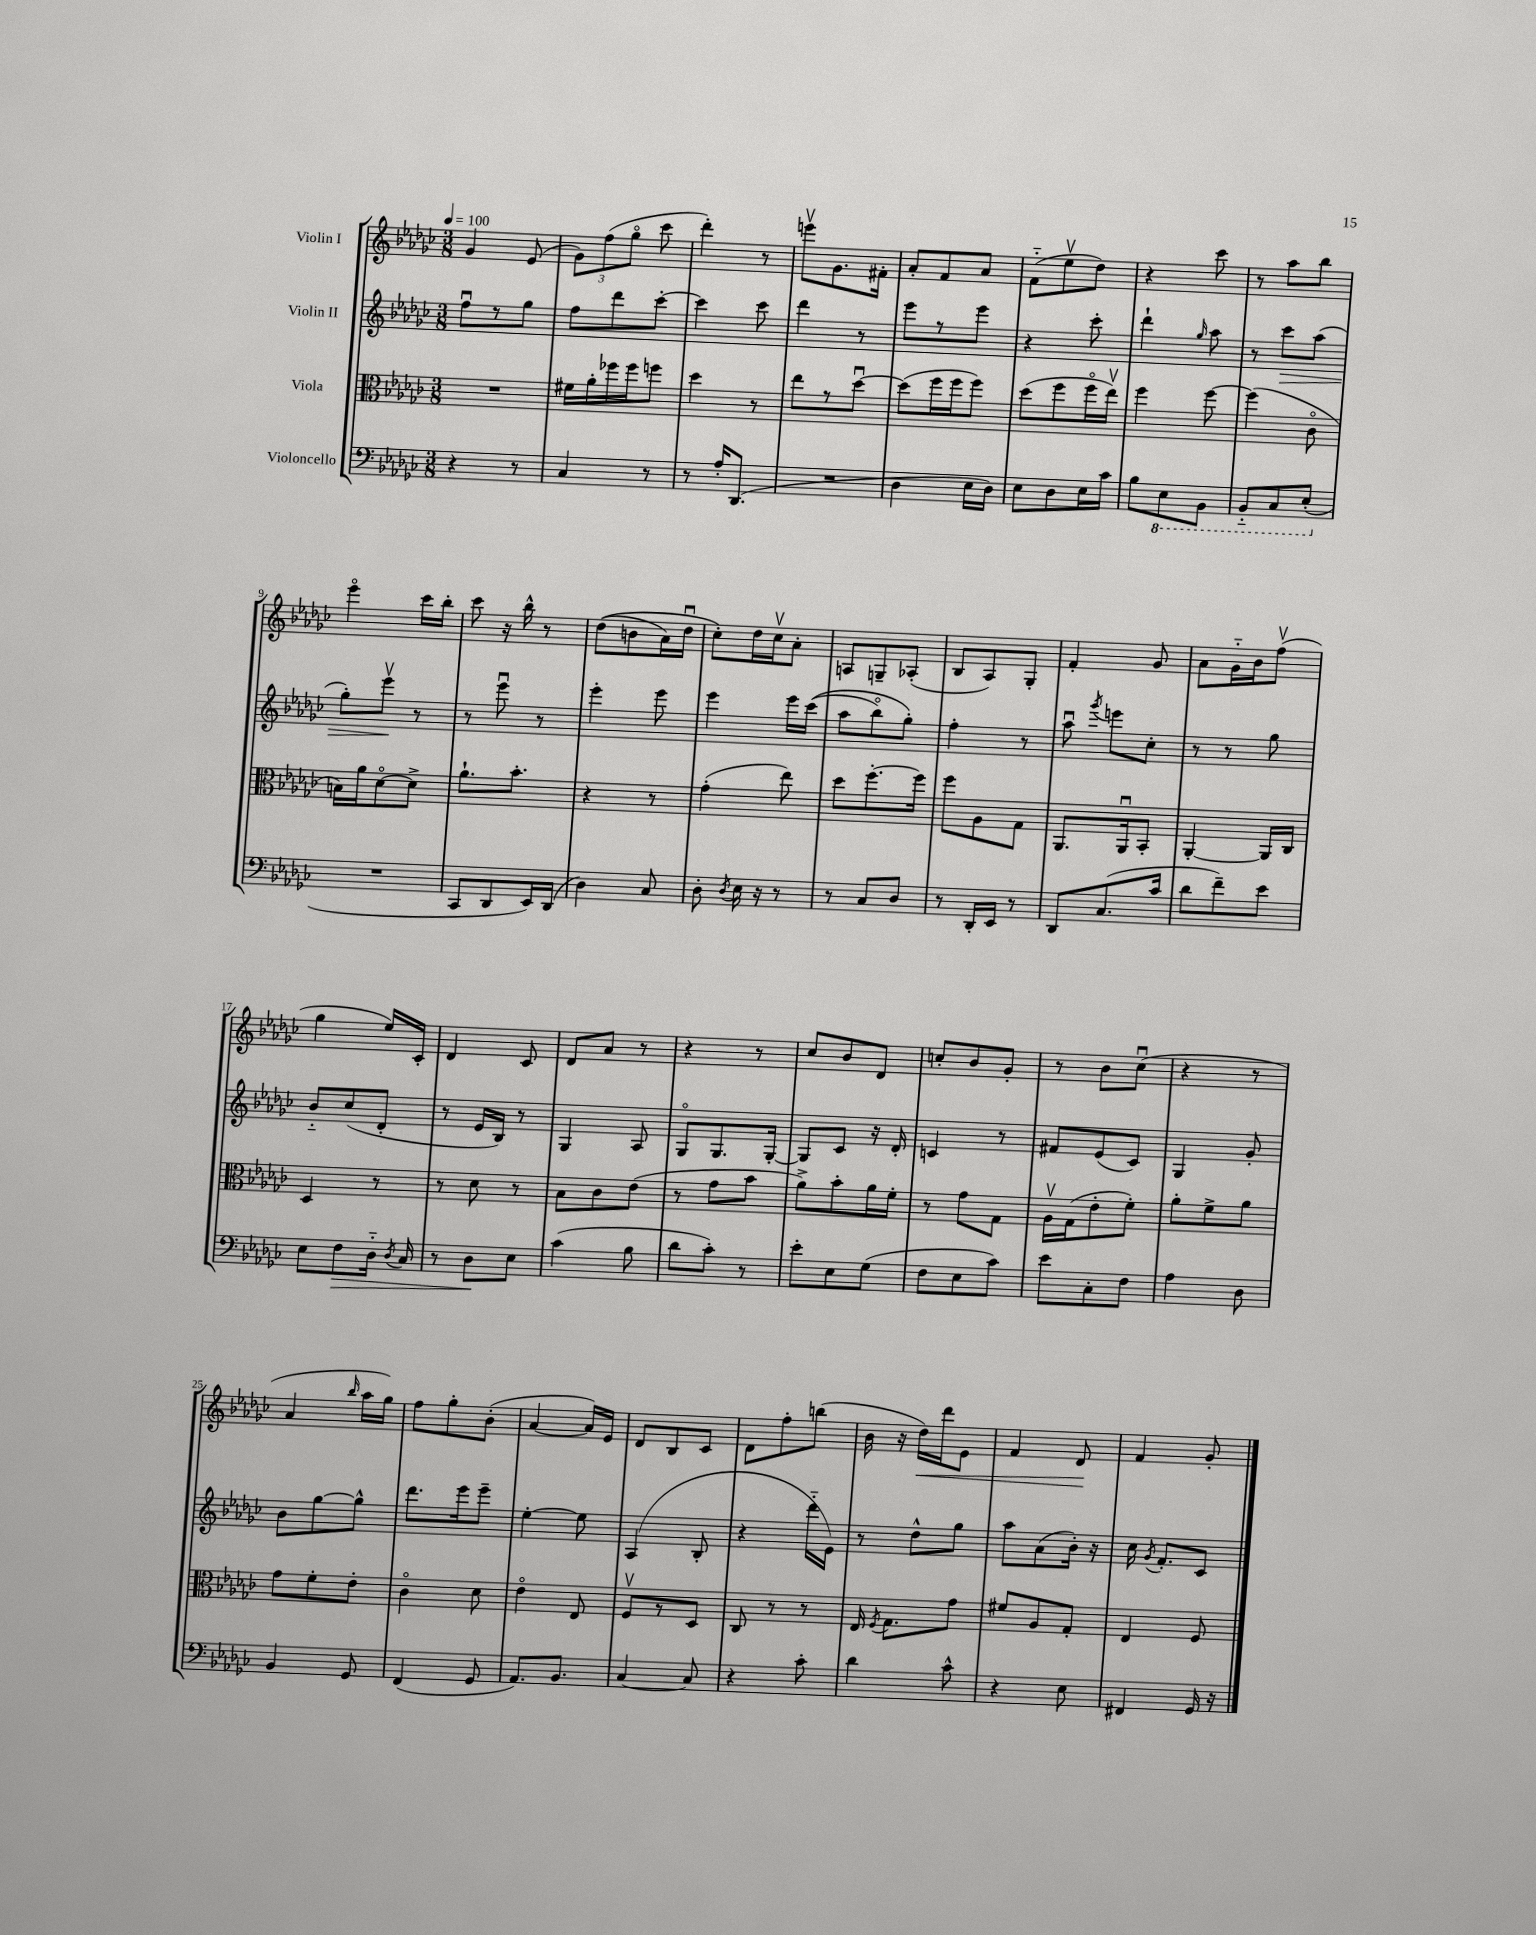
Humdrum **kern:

**kern	**kern	**kern	**kern
*staff4	*staff3	*staff2	*staff1
*clefF4	*clefC3	*clefG2	*clefG2
*k[b-e-a-d-g-c-]	*k[b-e-a-d-g-c-]	*k[b-e-a-d-g-c-]	*k[b-e-a-d-g-c-]
*M3/8	*M3/8	*M3/8	*M3/8
*MM100	*MM100	*MM100	*MM100
4r	4.r	8ffu\L	4g-/
.	.	8r	.
8r	.	8gg-\J	(8e-/
=	=	=	=
4C-/	16f#\LL	8ff\L	12g-\L)
.	16a-'\	.	.
.	.	.	(12ff\
.	16ff-\	8ddd-\	.
.	.	.	12gg-o\J
.	16ff-\J	.	.
8r	8ff\J	[8ccc-'\J	8ccc-\
=	=	=	=
8r	4dd-\	4ccc-\]	4ddd-'\)
16A-'/LK	.	.	.
(8.DD-/J	.	.	.
.	8r	8ccc-\	8r
=	=	=	=
4.r	8ee-\L	4ddd-\	8eeev\L
.	8r	.	8.g-\
.	[8dd-u\J	8r	.
.	.	.	16f#'\Jk
=	=	=	=
4D-\	(8dd-\]L	8eee-\L	8a-'/L
.	16ff\L	8r	8f/
.	16ff\J	.	.
16E-\LL	8ff\J)	8eee-\J	8a-/J
16D-\JJ)	.	.	.
=	=	=	=
8E-\L	(8dd-\L	4r	(8f'~\L
8D-\	8ff\	.	8ee-v\
16E-\L	16ffo\L	8ccc-'\	8dd-\J)
16c-\JJ	16ee-v\JJ)	.	.
=	=	=	=
8B-\L	4ff\	4ddd-`\	4r
8EE-\	.	.	.
.	.	16qqgg-/	.
8BBB-\J	[8ff\	8aa-\	8ccc-\
=	=	=	=
8BBB-'~/L	(4ff\]	8r	8r
8CC-/	.	8ccc-\L	8aa-\L
(8EE-'/J	8c-o\	(8aa-\J	8bb-\J
=	=	=	=
4.r	16B\LL)	8gg-'\L)	4eee-o\
.	16a-\J	.	.
.	[8d-o\	8eee-v\J	.
.	8d-^\]J	8r	16ccc-\LL
.	.	.	16bb-'\JJ
=	=	=	=
8CC-/L	8.a-`\L	8r	8ccc-\
8DD-/	.	8eee-u\	16r
.	8.b-'\J	.	16bb-^^\
16EE-/L)	.	8r	8r
(16DD-/JJ	.	.	.
=	=	=	=
4D-\)	4r	4eee-'\	&((8dd-\L
.	.	.	8b\
8C-/	8r	8eee-\	16a-\L)
.	.	.	16dd-u\JJ
=	=	=	=
8D-'\	(4g-'\	4eee-\	8cc-'\L&)
8qD-/	.	.	.
16E-\	.	.	16dd-\L
16r	.	.	16cc-v\J
8r	8ee-\)	16eee-\LL	8a-'\J
.	.	&((16ccc-\JJ	.
=	=	=	=
8r	8dd-\L	8aa-\L	8A/L
8C-/L	[8.ff'\	8bb-o\)	8G~/
8D-/J	.	8gg-'\J&)	(8A-'/J
.	16ff\]Jk	.	.
=	=	=	=
8r	8ff\L	4ff'\	8B-/L
16DD-'/LL	8A-\	.	8A-/)
16EE-/JJ	.	.	.
8r	8G-\J	8r	8G-'/J
=	=	=	=
8DD-/L	8.AA-/L	8aa-u\	4f'/
.	.	8qggg-/	.
(8.C-/	.	8eee\L	.
.	16AA-u/k	.	.
.	8BB-'/J	8cc-'\J	8g-/
16c-/Jk	.	.	.
=	=	=	=
8d-\L	[4AA-'/	8r	8a-\L
8f~\)	.	8r	16g-'~\L
.	.	.	16b-\J
8e-\J	16AA-/]LL	8gg-\	(8ffv\J
.	16C-/JJ	.	.
=	=	=	=
8E-\L	4D-/	8b-'~/L	4gg-\
8F\	.	(8cc-/	.
16D-'~\Jk	8r	8d-'/J	16ee-/LL)
8qD-/	.	.	.
16C-/	.	.	16c-'/JJ
=	=	=	=
8r	8r	8r	4d-/
8D-\L	8d-\	16e-/LL	.
.	.	16B-/JJ)	.
8E-\J	8r	8r	8c-/
=	=	=	=
(4c-\	8B-\L	4G-/	8d-/L
.	8c-\	.	8a-/J
8B-\	(8e-\J	8A-/	8r
=	=	=	=
8d-\L	8r	8G-o/L	4r
8c-'\J)	8g-\L	8.G-/	.
8r	8b-\J	.	8r
.	.	[16G-'/Jk	.
=	=	=	=
8e-'\L	8a-^\L)	8G-/]L	8cc-/L
8E-\	8b-'\	8c-/J	8b-/
(8G-\J	16a-\L	16r	8d-/J
.	16f'\JJ	16d-'/	.
=	=	=	=
8F\L	8r	4c/	8cc'/L
8E-\	8g-\L	.	8b-/
8c-\J)	8G-\J	8r	8g-'/J
=	=	=	=
8e-\L	16A-v\LL	8f#/L	8r
.	(16G-\J	.	.
8C-'\	8e-'\	(8e-/	8b-\L
8F\J	8f'\J)	8c-/J)	(8cc-u\J
=	=	=	=
4A-\	8a-'\L	4G-/	4r
.	8f^\	.	.
8D-\	8a-\J	8g-'/	8r
=	=	=	=
4BB-/	8g-\L	8b-\L	4a-/
.	8f'\	[8gg-\	.
.	.	.	16qqbb-/
8GG-/	8e-'\J	8gg-^^\]J	16aa-\LL
.	.	.	16gg-\JJ)
=	=	=	=
(4FF/	4c-o\	8.ddd-\L	8ff\L
.	.	.	8gg-'\
.	.	16eee-\k	.
8GG-/	8d-\	8eee-~\J	(8b-'\J
=	=	=	=
8.AA-/L)	4e-o\	[4ee-'\	[4a-/
8.BB-/J	.	.	.
.	8E-/	8ee-\]	16a-/]LL)
.	.	.	16e-/JJ
=	=	=	=
[4C-/	8Fv/L	(4A-/	8d-/L
.	8r	.	8B-/
8C-/]	8D-/J	8B-'/	8c-/J
=	=	=	=
4r	8C-/	4r	8d-\L
.	8r	.	8ff'\
8c-'\	8r	16ddd-'~\LL	(8bb\J
.	.	16e-\JJ)	.
=	=	=	=
4d-\	16E-/	8r	16b-\
.	8qF/	.	.
.	8.G-\L	.	16r
.	.	8dd-^^\L	16dd-\LL)
.	.	.	16ddd-\J
8c-^^\	8g-\J	8gg-\J	8e-\J
=	=	=	=
4r	8f#/L	8aa-\L	4f/
.	8A-/	(8a-\	.
8E-\	8G-'/J	16b-'\Jk)	8d-/
.	.	16r	.
=	=	=	=
4FF#/	4E-/	16cc-\	4f/
.	.	8qg-/	.
.	.	8.f'/L	.
16GG-/	8F/	8c-/J	8g-'/
16r	.	.	.
==	==	==	==
*-	*-	*-	*-
